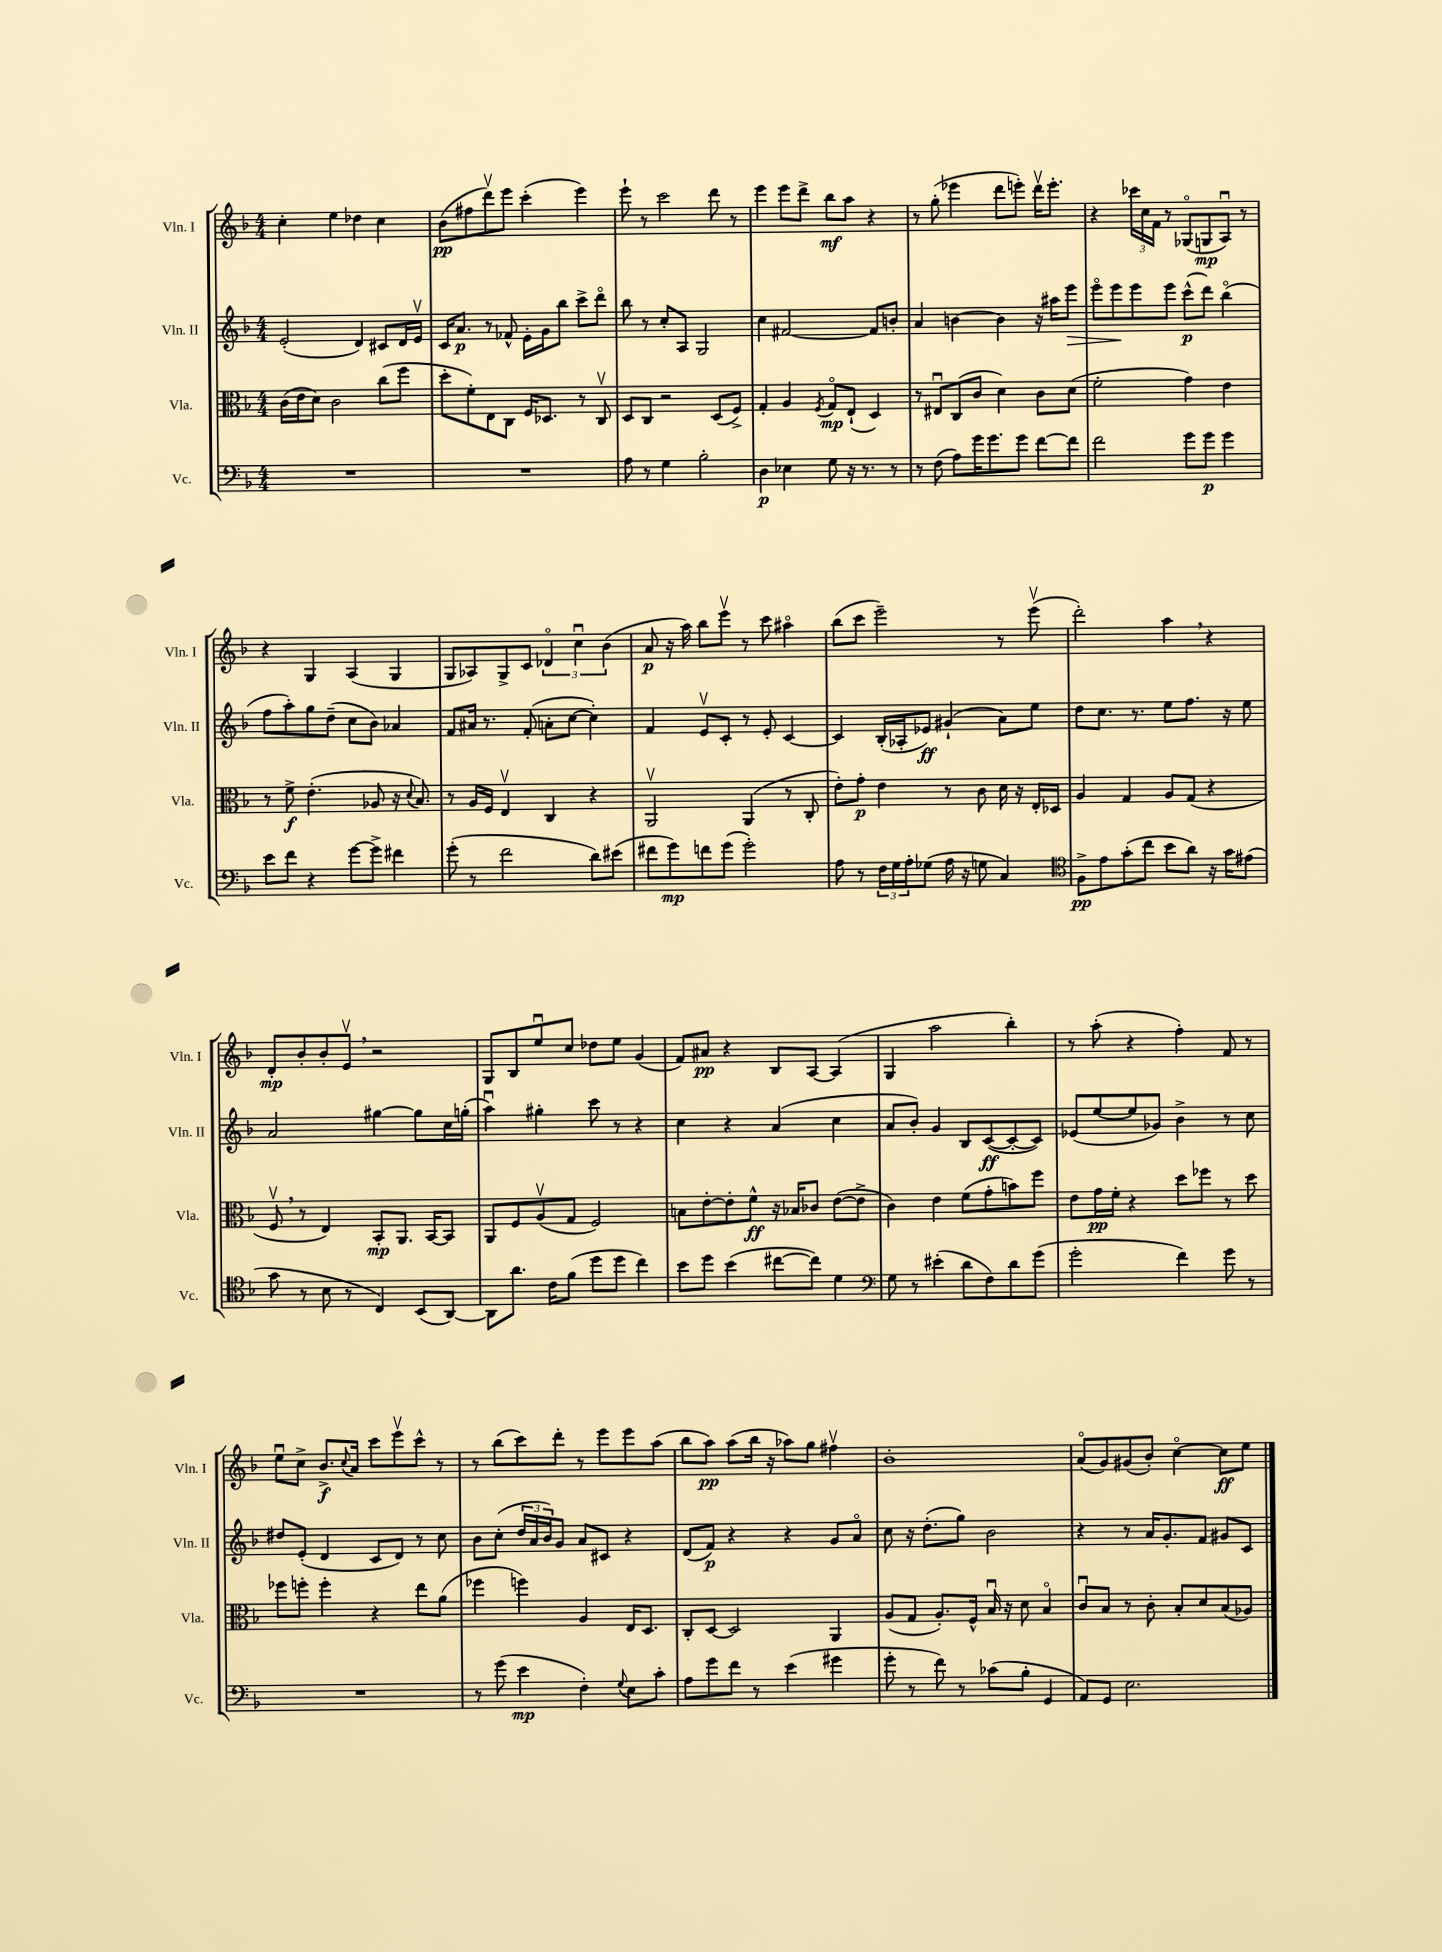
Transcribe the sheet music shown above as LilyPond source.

<<
\new StaffGroup <<
\new Staff = "s0" \with { instrumentName = "Vln. I" shortInstrumentName = "Vln. I" } {
    \clef treble \key f \major \numericTimeSignature \time 4/4
    c''4-. e''4 des''4 c''4 |
    bes'8\pp( fis''8 d'''8\upbow) e'''8 c'''4-.( e'''4) |
    e'''8-! r8 c'''2 d'''8 r8 |
    e'''4 e'''8 d'''8-> bes''8\mf a''8 r4 |
    r8 g''8-.( ees'''4 d'''8 e'''8-.) d'''16\upbow e'''8.-. |
    r4 \tuplet 3/2 { ces'''16 c''16 f'16 } r8 ges8\flageolet( g8\mp a8\downbow) r8 |
    r4 g4 a4( g4 |
    g8 aes8) g8-> c'8 \tuplet 3/2 { des'4\flageolet c''4\downbow bes'4( } |
    a'8\p r16 a''16) bes''8 e'''8\upbow r8 c'''8 ais''4\flageolet |
    bes''8( c'''8 e'''2--) r8 e'''8\upbow( |
    d'''2-.) a''4 \breathe r4 |
    d'8-.\mp bes'8-. bes'8-. e'8\upbow \breathe r2 |
    g8 bes8 e''8\downbow c''8 des''8 e''8 g'4( |
    f'8) ais'8\pp r4 bes8 a8~ a4( |
    g4 a''2 bes''4-.) |
    r8 a''8-.( r4 f''4-.) f'8 r8 |
    e''8\downbow c''8-> bes'8.->\f \appoggiatura { c''8 } a'16 c'''8 e'''8\upbow c'''8-^ r8 |
    r8 bes''8( c'''8) d'''8-. r8 e'''8 e'''8 a''8( |
    bes''8 a''8\pp) a''8( bes''16 r16 aes''8) g''8 fis''4\upbow |
    bes'1-. |
    a'8\flageolet( g'8) gis'8( bes'8-.) c''4~\flageolet c''8\ff e''8 \bar "|." |
}
\new Staff = "s1" \with { instrumentName = "Vln. II" shortInstrumentName = "Vln. II" } {
    \clef treble \key f \major \numericTimeSignature \time 4/4
    e'2-.( d'4) cis'8 d'16 e'16\upbow |
    c'16 a'8.\p r8 fes'8-^ e'16-. g'16 bes''8 c'''8-> d'''8\flageolet |
    bes''8 r8 c''8-. a8 g2 |
    c''4 fis'2~ fis'8 b'8-. |
    a'4 b'4~ b'4 r16 ais''16 e'''8\> |
    e'''8\flageolet e'''8\! e'''8 e'''8 c'''8-^\p( d'''8) bes''4\flageolet( |
    f''8 a''8-.) g''8 d''8--( c''8 bes'8) aes'4 |
    f'8 ais'16 r8. f'8-.( a'8-. c''8~ c''4-.) |
    f'4 e'8\upbow c'8-. r8 e'8-. c'4~ |
    c'4 bes16-.( aes16-. ees'8\ff) gis'4-!( a'8) e''8 |
    d''8 c''8. r8. e''8 f''8. r16 e''8 |
    a'2 gis''4~ gis''8 c''16 g''16-.( |
    a''4\downbow) gis''4-. c'''8 r8 r4 |
    c''4 r4 a'4( c''4 |
    a'8 bes'8-.) g'4 bes8 c'8~\ff( c'8~-. c'8) |
    ees'8( e''8~ e''8 ges'8) bes'4-> r8 c''8 |
    dis''8 e'8-.( d'4 c'8 d'8) r8 c''8 |
    bes'8 c''8-.( \tuplet 3/2 { d''16 a'16 bes'16) } g'8 a'8 cis'8 r4 |
    d'8( f'8\p) r4 r4 g'8 a'8\flageolet |
    c''8 r16 d''8.-.( g''8) bes'2 |
    r4 r8 a'16 g'8.-. f'8 gis'8 c'8 \bar "|." |
}
\new Staff = "s2" \with { instrumentName = "Vla." shortInstrumentName = "Vla." } {
    \clef alto \key f \major \numericTimeSignature \time 4/4
    c'16( e'16 d'8) c'2 c''8( f''8 |
    d''8-. f'8-.) e8 c8 f16 des8. r8 c8\upbow |
    d8 c8 r2 d8( f8->) |
    g4-. a4 \acciaccatura { f8 } g8\flageolet\mp e8-!( d4) |
    r8 eis8\downbow c8( c'8 d'4) c'8 d'8( |
    f'2-. g'4) e'4 |
    r8 f'8->\f e'4.-.( aes8 r16 \appoggiatura { d'8 } bes8.) |
    r8 a16 f16 e4\upbow c4 r4 |
    a,2\upbow a,4( r8 c8-. |
    e'8-.) g'8-.\p e'4 r8 c'8 d'16 r16 e16-. des16 |
    a4 g4 a8 g8( r4 |
    f8\upbow \breathe r8 e4) bes,8-.\mp a,8. bes,16~ bes,8 |
    a,8 f8 a8\upbow( g8 f2) |
    b8 e'8~-. e'8-. f'8-^\ff r16 bes16 ces'8 e'8~( e'8-> |
    c'4) e'4 f'8( g'8-. b'8) f''8 |
    e'8 g'16\pp f'16-. r4 d''8 fes''8 r8 d''8 |
    fes''8 f''8-. f''4-. r4 e''8 a'8( |
    fes''4 f''4) a4 e16 d8. |
    c8-. d8~ d2 a,4 |
    a8( g8 a8.-.) f16-^ bes16\downbow r16 d'8 bes4\flageolet |
    c'8\downbow bes8 r8 c'8-. bes8-. d'8 bes8( aes8) \bar "|." |
}
\new Staff = "s3" \with { instrumentName = "Vc." shortInstrumentName = "Vc." } {
    \clef bass \key f \major \numericTimeSignature \time 4/4
    R1 |
    R1 |
    a8 r8 g4 bes2-. |
    d4\p ees4 g8 r16 r8. r8 |
    r8 f8( a8) g'16 g'8. g'8 f'8~ f'8 |
    f'2 g'8 g'8\p g'4 |
    e'8 f'8 r4 g'8~ g'8-> fis'4 |
    g'8-.( r8 f'2 d'8) eis'8( |
    fis'8 g'8\mp) f'8 g'8( g'2-.) |
    a8 r8 \tuplet 3/2 { f16 g16 a16-. } ges8( a16 r16 g8 c4) |
    \clef tenor f8->\pp e'8 g'8-.( c''8 bes'8 a'8) r16 g'16 eis'8( |
    g'8 r8 bes8 r8 c4) bes,8( a,8~) |
    a,8 a'8. c'16 f'8( d''8 d''8 c''4) |
    bes'8 d''8 bes'4( cis''8~ cis''8) d'4 |
    \clef bass g8 r8 eis'4-.( d'8 f8) d'8 g'8( |
    g'2-. f'4) g'8 r8 |
    R1 |
    r8 g'8( e'4\mp f4-.) \appoggiatura { g8 } e8 c'8-. |
    a8 g'8 f'8 r8 e'4( gis'4 |
    g'8-. r8 f'8) r8 ces'8( bes8-. g,4 |
    a,8) g,8 e2. \bar "|." |
}
>>
>>
\layout { \context { \Score \remove "Bar_number_engraver" } }
